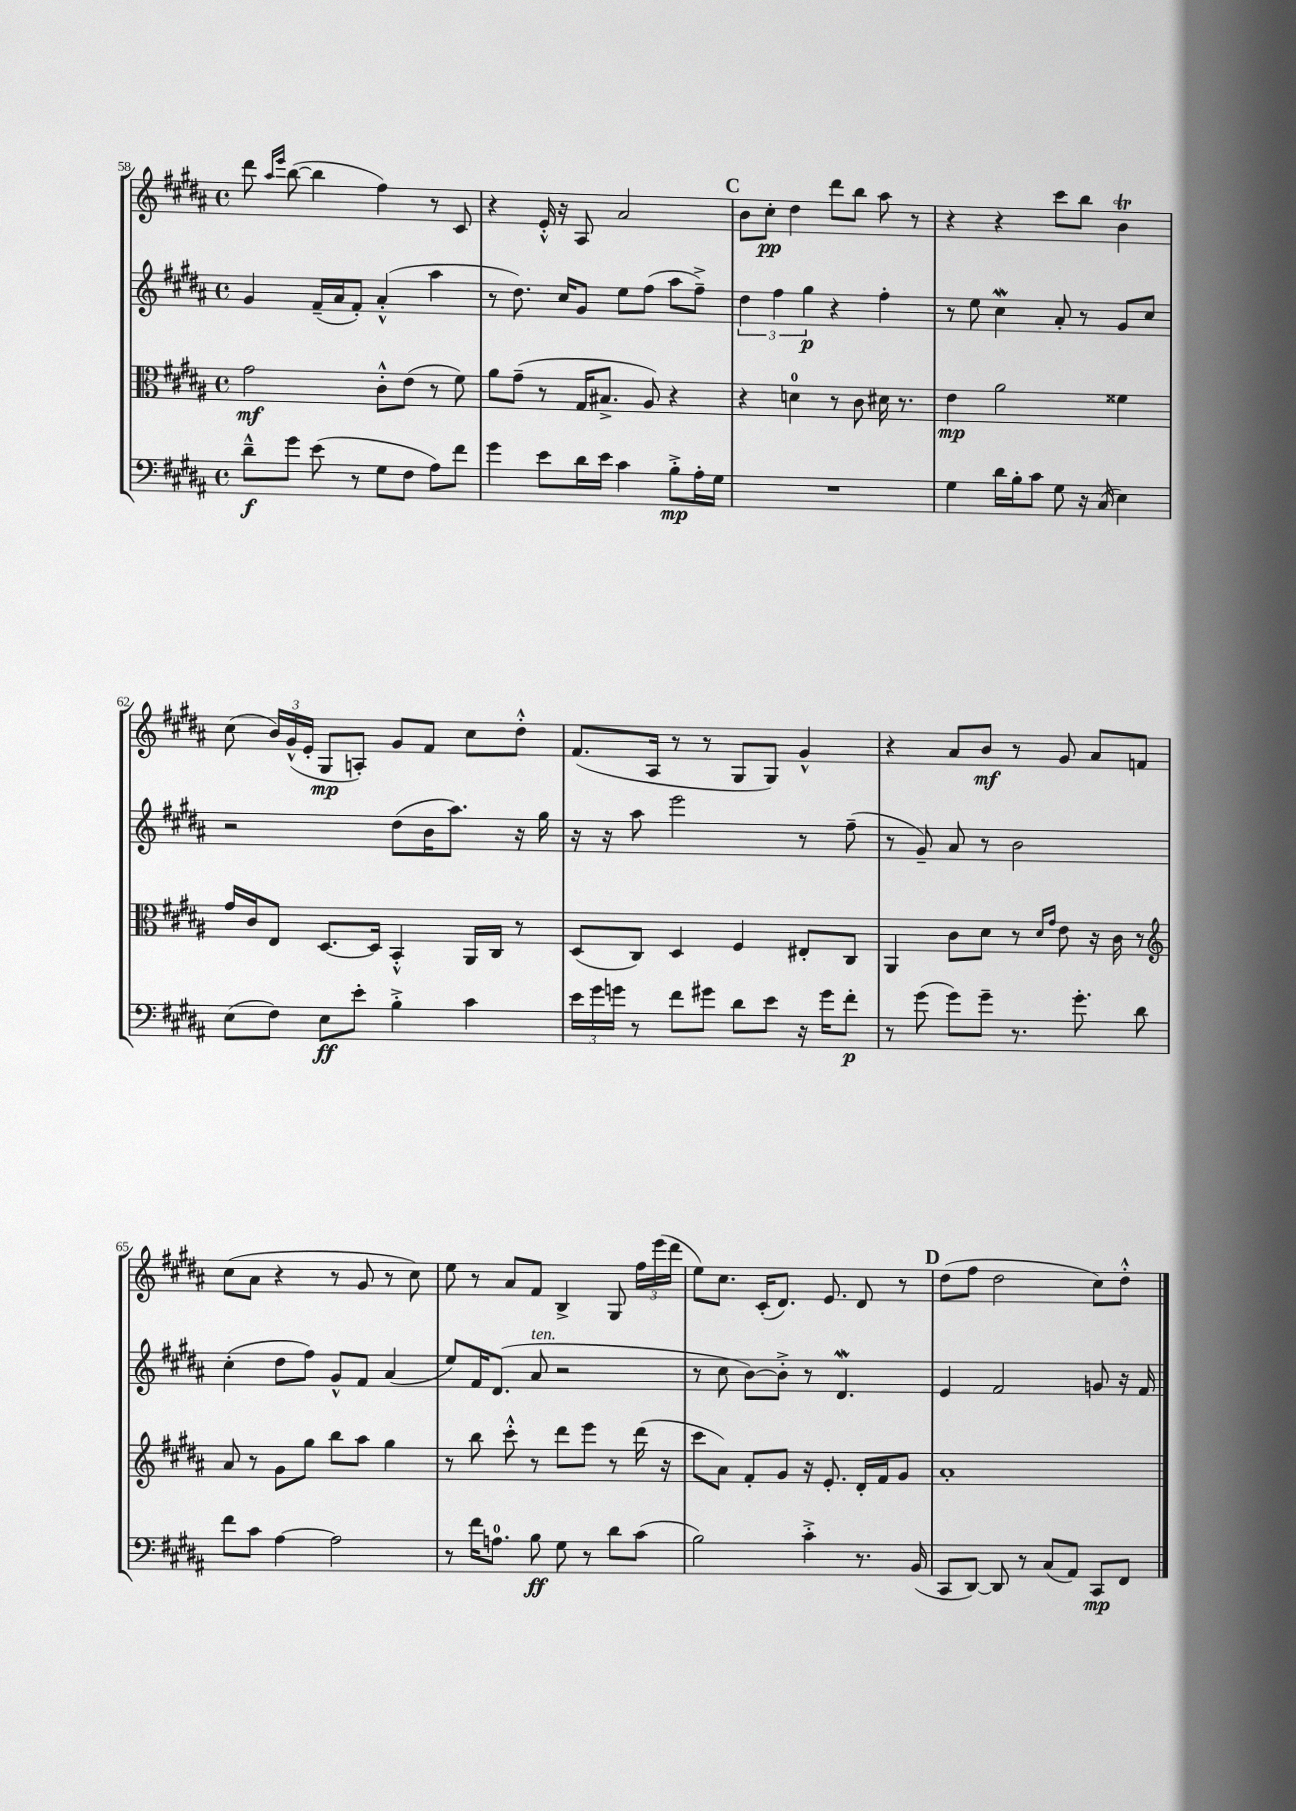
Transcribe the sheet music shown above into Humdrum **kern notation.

**kern	**kern	**kern	**kern
*staff4	*staff3	*staff2	*staff1
*clefF4	*clefC3	*clefG2	*clefG2
*k[f#c#g#d#a#]	*k[f#c#g#d#a#]	*k[f#c#g#d#a#]	*k[f#c#g#d#a#]
*M4/4	*M4/4	*M4/4	*M4/4
*met(c)	*met(c)	*met(c)	*met(c)
8d#~^^	2g#	4g#	8ddd#
.	.	.	16qqaa#
.	.	.	16qqeee
8g#	.	.	([8bb
(8e	.	(16f#~	4bb]
.	.	16a#	.
8r	.	8f#')	.
8G#	8c#'^^	(4a#'^^	4ff#)
8F#	(8e	.	.
8A#)	8r	4aa#	8r
8f#	8f#)	.	8c#
=	=	=	=
4g#	8a#	8r	4r
.	(8g#~	8.dd#)	.
8e	8r	.	16e'^^
.	.	16cc#	16r
16d#	16G#	8g#	8A#
16e	8.B#^	.	.
4c#	.	8ee	2a#
.	8A#)	(8ff#	.
8B'^	4r	8aa#	.
16A#'	.	8ff#~^)	.
16G#	.	.	.
=	=	=	=
1r	4r	6dd#	8b
.	.	.	8cc#'
.	.	6ff#	.
.	4d	.	4dd#
.	.	6gg#	.
.	8r	4r	8ddd#
.	8c#	.	8bb
.	16d#	4ff#'	8aa#
.	8.r	.	.
.	.	.	8r
=	=	=	=
4G#	4e	8r	4r
.	.	8ee	.
16d#	2a#	4cc#	4r
16B'	.	.	.
8c#	.	.	.
8G#	.	8a#'	8ccc#
16r	.	8r	8bb
(16C#	.	.	.
4E)	4f##	8g#	4b
.	.	8cc#	.
=	=	=	=
(8E	16g#	2r	(8cc#
.	16c#	.	.
8F#)	8E	.	24b)
.	.	.	(24g#^^
.	.	.	24e'
8E	[8.D#	.	8G#
8e'	.	.	8A')
.	16D#]	.	.
4B'^	4BB'^^	(8dd#	8g#
.	.	16b	8f#
.	.	8.aa#)	.
4c#	16AA#	.	8cc#
.	16C#	.	.
.	8r	16r	8dd#'^^
.	.	16gg#	.
=	=	=	=
24e	(8D#	16r	(8.f#
24g#	.	.	.
.	.	16r	.
24g	.	.	.
8r	8C#)	8aa#	.
.	.	.	16A#
8f#	4D#	2eee	8r
8g#	.	.	8r
8d#	4F#	.	8G#
8e	.	.	8G#)
16r	8E#'	8r	4g#^^
16g#	.	.	.
8f#'	8C#	(8ff#~	.
=	=	=	=
8r	4AA#	8r	4r
(8g#	.	8g#~)	.
8g#)	8c#	8a#	8a#
8g#~	8d#	8r	8b
8.r	8r	2b	8r
.	16qqd#	.	.
.	16qqg#	.	.
.	8e	.	8g#
8.g#'	.	.	.
.	16r	.	8a#
.	16c#	.	.
8d#	8r	.	8f
=	=	=	=
*	*clefG2	*	*
8f#	8a#	(4cc#'	(8cc#
8c#	8r	.	8a#
[4A#	8g#	8dd#	4r
.	8gg#	8ff#)	.
2A#]	8bb	8g#^^	8r
.	8aa#	8f#	8g#
.	4gg#	(4a#	8r
.	.	.	8cc#)
=	=	=	=
8r	8r	8ee)	8ee
16f#	8bb	16f#	8r
8.A	.	(8.d#	.
.	8ccc#'^^	.	8a#
8B	8r	8a#	8f#
8G#	8ddd#	2r	4B^
8r	8eee	.	.
8d#	8r	.	8G#
(8c#	(16ddd#	.	24ff#
.	.	.	(24eee
.	16r	.	.
.	.	.	24ddd#
=	=	=	=
2B)	8ccc#	8r	8ee)
.	8a#)	8cc#	8.cc#
.	8f#'	[8b)	.
.	.	.	(16c#'
.	8g#	8b'^]	8.d#)
4c#'^	16r	8r	.
.	8.e'	.	8.e
.	.	4.d#	.
8.r	16d#'	.	8d#
.	16f#	.	.
.	8g#	.	8r
(16BB	.	.	.
=	=	=	=
8CC#	1a#'	4e	(8dd#
[8DD#)	.	.	8ff#
8DD#]	.	2f#	2dd#
8r	.	.	.
(8C#	.	.	.
8AA#)	.	.	.
8CC#	.	8g	8cc#)
8FF#	.	16r	8dd#'^^
.	.	16f#	.
==	==	==	==
*-	*-	*-	*-
